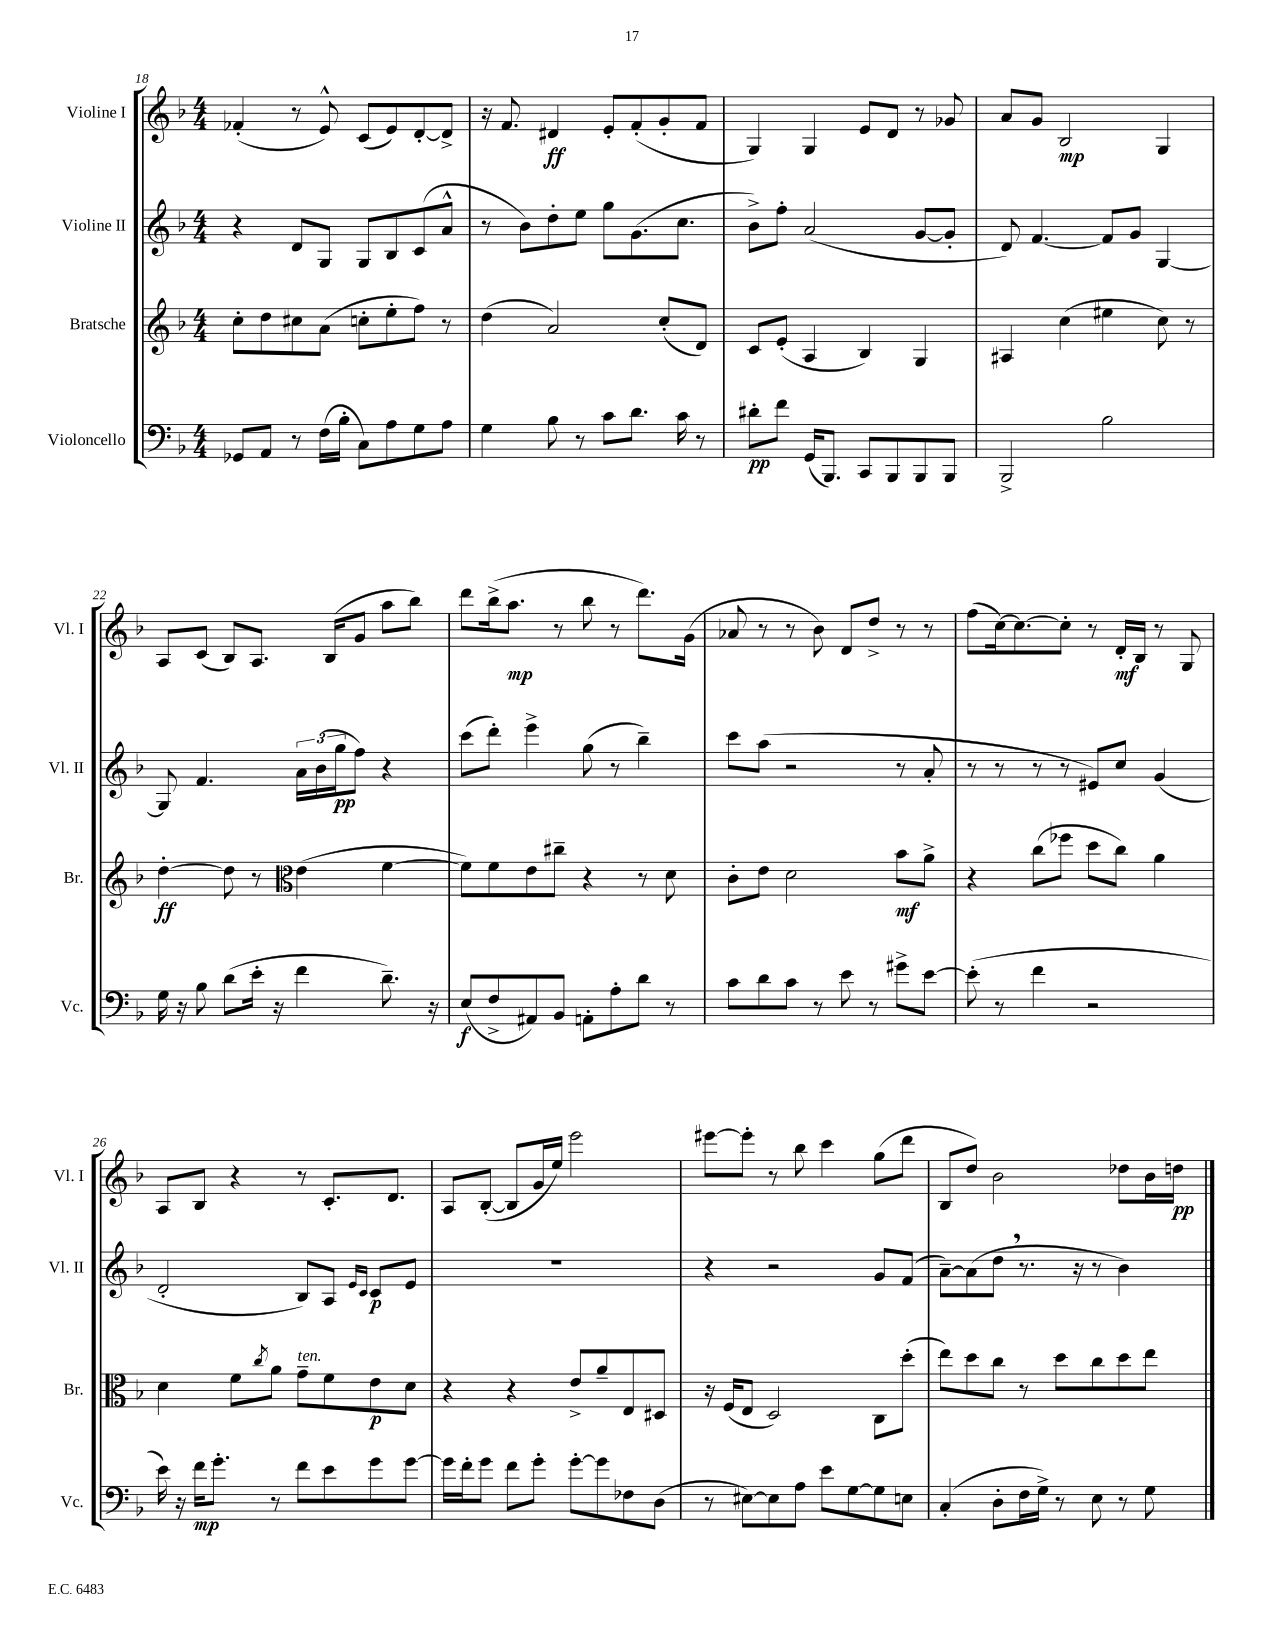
<<
\new StaffGroup <<
\new Staff = "s0" \with { instrumentName = "Violine I" shortInstrumentName = "Vl. I" } {
    \clef treble \key f \major \numericTimeSignature \time 4/4
    fes'4-.( r8 e'8-^) c'8( e'8) d'8~-. d'8-> |
    r16 f'8. dis'4\ff e'8-. f'8-.( g'8-. f'8 |
    g4) g4 e'8 d'8 r8 ges'8 |
    a'8 g'8 bes2\mp g4 |
    a8 c'8( bes8) a8. bes16( g'8 a''8 bes''8) |
    d'''8 bes''16->( a''8.\mp r8 bes''8 r8 d'''8.) g'16( |
    aes'8 r8 r8 bes'8) d'8 d''8-> r8 r8 |
    f''8( c''16~) c''8.~ c''8-. r8 d'16-.\mf bes16 r8 g8 |
    a8 bes8 r4 r8 c'8.-. d'8. |
    a8 bes8~-.( bes8 g'16 e''16) e'''2 |
    eis'''8~ eis'''8-. r8 bes''8 c'''4 g''8( d'''8 |
    bes8 d''8) bes'2 des''8 bes'16 d''16\pp \bar "|." |
}
\new Staff = "s1" \with { instrumentName = "Violine II" shortInstrumentName = "Vl. II" } {
    \clef treble \key f \major \numericTimeSignature \time 4/4
    r4 d'8 g8 g8 bes8 c'8( a'8-^ |
    r8 bes'8) d''8-. e''8 g''8 g'8.( c''8. |
    bes'8->) f''8-. a'2( g'8~ g'8-. |
    d'8) f'4.~ f'8 g'8 g4~ |
    g8 f'4. \tuplet 3/2 { a'16 bes'16( g''16\pp } f''8) r4 |
    c'''8( d'''8-.) e'''4-> g''8( r8 bes''4--) |
    c'''8 a''8( r2 r8 a'8-. |
    r8 r8 r8 r8 eis'8) c''8 g'4( |
    d'2-. bes8) a8 \grace { e'16 c'16 } c'8\p e'8 |
    R1 |
    r4 r2 g'8 f'8( |
    a'8~--) a'8( d''8 \breathe r8. r16 r8 bes'4) \bar "|." |
}
\new Staff = "s2" \with { instrumentName = "Bratsche" shortInstrumentName = "Br." } {
    \clef treble \key f \major \numericTimeSignature \time 4/4
    c''8-. d''8 cis''8 a'8( c''8-. e''8-. f''8) r8 |
    d''4( a'2) c''8-.( d'8) |
    c'8 e'8-.( a4 bes4) g4 |
    ais4 c''4( eis''4 c''8) r8 |
    d''4~-.\ff d''8 r8 \clef alto e'4( f'4~ |
    f'8) f'8 e'8 cis''8-- r4 r8 d'8 |
    c'8-. e'8 d'2 bes'8\mf a'8-> |
    r4 c''8( fes''8 d''8 c''8) a'4 |
    d'4 f'8 \acciaccatura { c''8 } a'8 g'8--^\markup { \italic "ten." } f'8 e'8\p d'8 |
    r4 r4 e'8-> a'8-- e8 dis8 |
    r16 f16( e8 d2) c8 d''8-.( |
    e''8) d''8 c''8 r8 d''8 c''8 d''8 e''8 \bar "|." |
}
\new Staff = "s3" \with { instrumentName = "Violoncello" shortInstrumentName = "Vc." } {
    \clef bass \key f \major \numericTimeSignature \time 4/4
    ges,8 a,8 r8 f16( bes16-. c8) a8 g8 a8 |
    g4 bes8 r8 c'8 d'8. c'16 r8 |
    dis'8-.\pp f'8 g,16( bes,,8.) c,8 bes,,8 bes,,8 bes,,8 |
    bes,,2-> bes2 |
    g16 r16 bes8 d'8( e'16-. r16 f'4 d'8.--) r16 |
    e8\f( f8-> ais,8) bes,8 a,8-. a8-. d'8 r8 |
    c'8 d'8 c'8 r8 e'8 r8 gis'8-> e'8~ |
    e'8-.( r8 f'4 r2 |
    e'16) r16 f'16\mp g'8.-. r8 f'8 e'8 g'8 g'8~ |
    g'16 f'16-. g'8 f'8 g'8-. g'8~-. g'8 fes8 d8( |
    r8 eis8~) eis8 a8 e'8 g8~ g8 e8 |
    c4-.( d8-. f16 g16->) r8 e8 r8 g8 \bar "|." |
}
>>
>>
\layout { \context { \Score currentBarNumber = #18 } }
